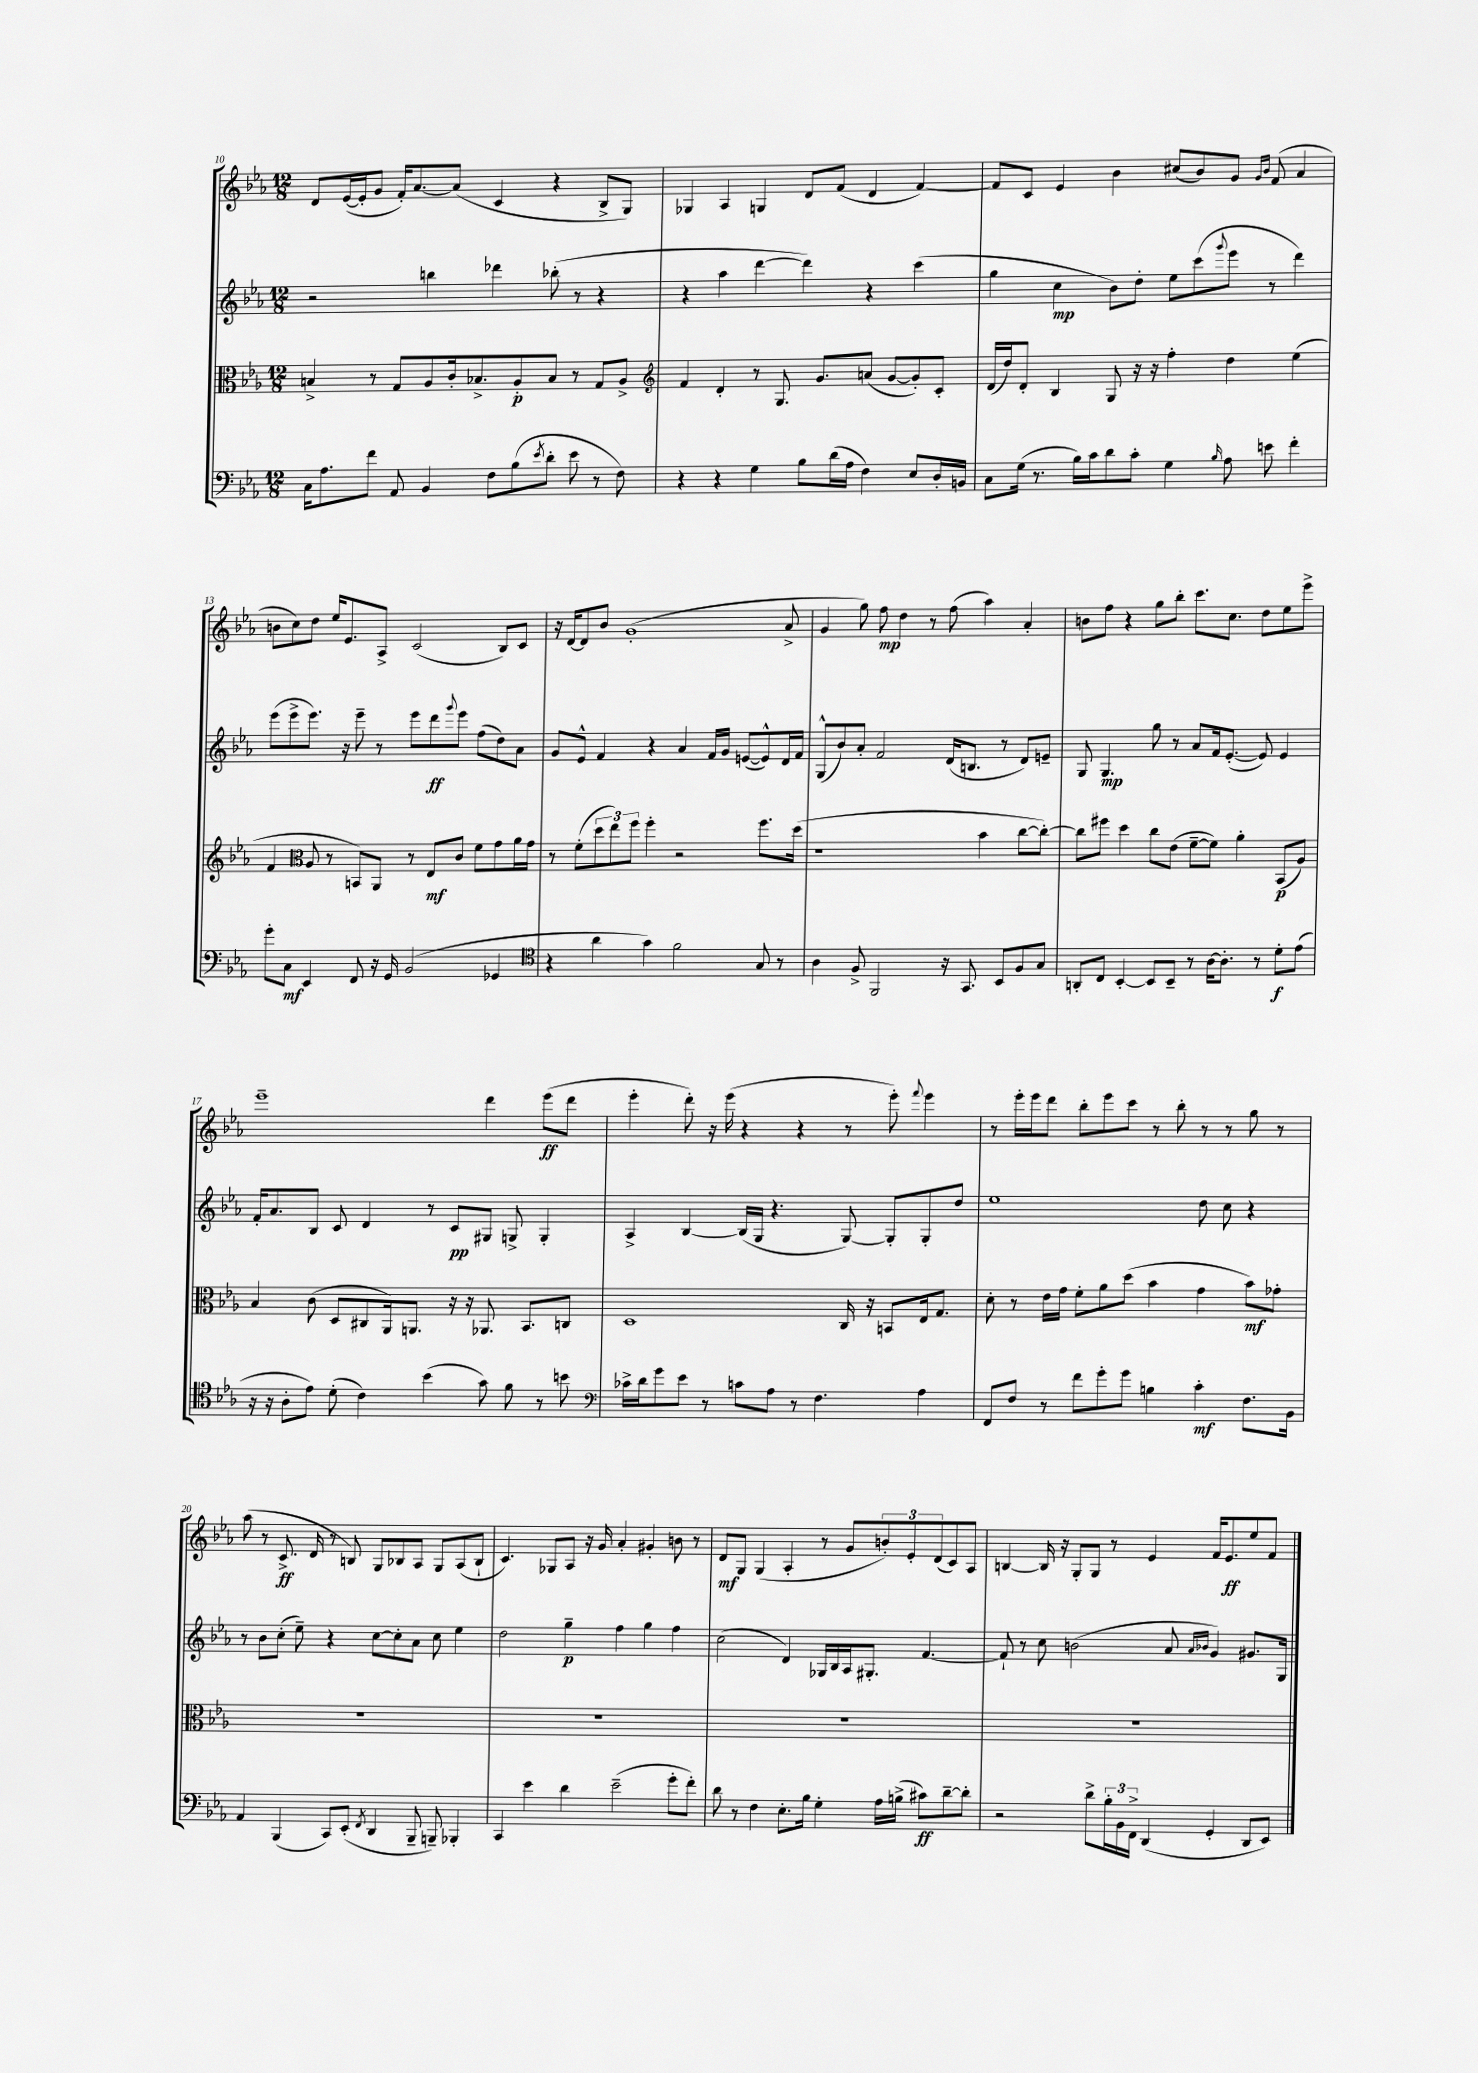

**kern	**dynam	**kern	**dynam	**kern	**dynam	**kern	**dynam
*part4	*part4	*part3	*part3	*part2	*part2	*part1	*part1
*staff4	*staff4	*staff3	*staff3	*staff2	*staff2	*staff1	*staff1
*clefF4	*	*clefC3	*	*clefG2	*	*clefG2	*
*k[b-e-a-]	*	*k[b-e-a-]	*	*k[b-e-a-]	*	*k[b-e-a-]	*
*M12/8	*	*M12/8	*	*M12/8	*	*M12/8	*
=10	=10	=10	=10	=10	=10	=10	=10
16C\KL	.	4Bn^/	.	2r	.	8d/L	.
8.A-\	.	.	.	.	.	.	.
.	.	.	.	.	.	([16e-/L	.
.	.	.	.	.	.	16e-'/J]	.
8f\J	.	8r	.	.	.	8g/J	.
8AA-/	.	8G/L	.	.	.	16f'/KL)	.
.	.	.	.	.	.	[8.a-/	.
4BB-/	.	8A-/	.	4bbn\	.	.	.
.	.	16c'/k	.	.	.	(8a-/J]	.
.	.	8.B-X^/	.	.	.	.	.
8F\L	.	.	.	4ddd-X\	.	4c/	.
(8B-\	.	8A-'/	p	.	.	.	.
8qe-/	.	.	.	.	.	.	.
8d'\J	.	8B-/J	.	(8bb-X'\	.	4r	.
8e-\	.	8r	.	8r	.	.	.
8r	.	8G/L	.	4r	.	8B-^/L	.
8F\)	.	8A-^/J	.	.	.	8G/J)	.
=11	=11	=11	=11	=11	=11	=11	=11
*	*	*clefG2	*	*	*	*	*
4r	.	4f/	.	4r	.	4G-X/	.
4r	.	4d'/	.	4aa-\	.	4A-/	.
4G\	.	8r	.	[4ddd\	.	4Gn/	.
.	.	8.G/	.	.	.	.	.
8B-\L	.	.	.	4ddd\])	.	8d/L	.
.	.	8.g/L	.	.	.	.	.
(16d\L	.	.	.	.	.	(8f/J	.
16A-\JJ	.	.	.	.	.	.	.
4F\)	.	(8an/J	.	4r	.	4d/	.
.	.	[8g/L	.	.	.	.	.
8E-/L	.	8g'/])	.	(4ccc\	.	[4f/)	.
16D'/L	.	8c'/J	.	.	.	.	.
16BBn/JJ	.	.	.	.	.	.	.
=12	=12	=12	=12	=12	=12	=12	=12
8C\L	.	(16d/LL	.	4gg\	.	8f/L]	.
.	.	16dd/J)	.	.	.	.	.
(16G\Jk	.	8d'/J	.	.	.	8c/J	.
8.r	.	.	.	.	.	.	.
.	.	4B-/	.	4cc\	mp	4e-/	.
16B-\LL)	.	.	.	.	.	.	.
16c\J	.	.	.	.	.	.	.
8d\	.	8G/	.	8b-\L)	.	4b-\	.
8c'\J	.	16r	.	8dd'\J	.	.	.
.	.	16r	.	.	.	.	.
4G\	.	4ff'\	.	8ee-\L	.	(8cc#X/L	.
.	.	.	.	(8ccc\	.	8b-/)	.
16qqB-/	.	.	.	8qqggg/	.	.	.
8A-\	.	4dd\	.	8eee-\J	.	8g/J	.
.	.	.	.	.	.	16qqg/LL	.
.	.	.	.	.	.	16qqb-/JJ	.
8en\	.	.	.	8r	.	(8f/	.
4f'\	.	(4ee-\	.	4ddd\)	.	4a-/	.
!!LO:LB:g=z
=13	=13	=13	=13	=13	=13	=13	=13
8g'\L	.	4f/	.	(8eee-\L	.	8bn\L	.
8C\J	mf	.	.	8eee-^\	.	8cc\)	.
*	*	*clefC3	*	*	*	*	*
4EE-/	.	8A-/	.	8.eee-\J)	.	8dd\J	.
.	.	8r	.	.	.	16ee-/KL	.
.	.	.	.	16r	.	8.e-/	.
8FF/	.	8BBn/L)	.	8eee-~\	.	.	.
16r	.	8AA-/J	.	8r	.	8A-^/J	.
16GG/	.	.	.	.	.	.	.
(2BB-/	.	8r	.	8eee-\L	.	(2c/	.
.	.	8E-/L	mf	8ddd\	ff	.	.
.	.	.	.	8qqggg/	.	.	.
.	.	8c/J	.	8eee-\J	.	.	.
.	.	8f\L	.	(8ff\L	.	.	.
4GG-X/	.	8g\	.	8dd\)	.	8B-/L)	.
.	.	16a-\L	.	8a-\J	.	8c/J	.
.	.	16g\JJ	.	.	.	.	.
=14	=14	=14	=14	=14	=14	=14	=14
*clefC4	*	*	*	*	*	*	*
4r	.	8r	.	8g/L	.	16r	.
.	.	.	.	.	.	[16d/KL	.
.	.	(8f'\L	.	8e-^^/J	.	8d/]	.
4a-\	.	12dd\	.	4f/	.	8b-/J	.
.	.	12ee-\)	.	.	.	.	.
.	.	.	.	.	.	(1g'	.
.	.	12ff\J	.	.	.	.	.
4g\)	.	4ff'\	.	4r	.	.	.
2f\	.	2r	.	4a-/	.	.	.
.	.	.	.	16f/LL	.	.	.
.	.	.	.	16g/JJ	.	.	.
.	.	.	.	([8en/L	.	.	.
8G/	.	8.ff\L	.	8e^^/])	.	.	.
8r	.	.	.	16d/L	.	8a-^/	.
.	.	(16dd\Jk	.	16f/JJ	.	.	.
=15	=15	=15	=15	=15	=15	=15	=15
4A-\	.	1r	.	(8G^^/L	.	4g/	.
.	.	.	.	8b-/)	.	.	.
8F^/	.	.	.	8a-'/J	.	8gg\)	.
2FF/	.	.	.	2f/	.	8ff\	mp
.	.	.	.	.	.	4dd\	.
.	.	.	.	.	.	8r	.
16r	.	.	.	(16d/KL	.	(8ff\	.
8.GG/	.	.	.	8.Bn/J	.	.	.
.	.	4b-\	.	.	.	4aa-\)	.
8BB-/L	.	.	.	8r	.	.	.
8F/	.	[8cc\L	.	8d/L)	.	4a-'/	.
8G/J	.	8cc'\J_)	.	8en~/J	.	.	.
=16	=16	=16	=16	=16	=16	=16	=16
8AAn'/L	.	8cc\L]	.	8G/	.	8bn\L	.
8C/J	.	8ff#X\J	.	4.G/	mp	8ff\J	.
[4BB-'/	.	4dd\	.	.	.	4r	.
8BB-/L]	.	8cc\L	.	8gg\	.	8gg\L	.
8BB-~/J	.	(8e-\J	.	8r	.	8bb-'\J	.
8r	.	[8f~\L	.	8a-/L	.	8.ccc\L	.
[16A-\KL	.	8f\J])	.	16f/k	.	.	.
8.A-'\J]	.	.	.	([8.e-'/J	.	8.cc\J	.
.	.	4a-'\	.	.	.	.	.
8r	.	.	.	8e-/])	.	8dd\L	.
8d'\L	f	(8BB-/L	p	4e-/	.	8ee-\	.
(8e-\J	.	8A-/J)	.	.	.	8eee-^\J	.
!!LO:LB:g=z
=17	=17	=17	=17	=17	=17	=17	=17
16r	.	4B-/	.	16f'/KL	.	1eee-~	.
16r	.	.	.	8.a-/	.	.	.
8A-'\L	.	.	.	.	.	.	.
8e-\J)	.	(8c\	.	8B-/J	.	.	.
(8d'\	.	8D/L	.	8c/	.	.	.
4c\)	.	8C#X/	.	4d/	.	.	.
.	.	16AA-/k)	.	.	.	.	.
.	.	8.AAn/J	.	.	.	.	.
(4b-\	.	.	.	8r	.	.	.
.	.	16r	.	8c/L	pp	.	.
.	.	16r	.	.	.	.	.
8g\)	.	8.AA-X/	.	8G#X/J	.	4ddd\	.
8f\	.	.	.	8Gn^/	.	.	.
.	.	8.BB-/L	.	.	.	.	.
8r	.	.	.	4G'/	.	(8eee-\L	ff
8bn\	.	8Cn/J	.	.	.	8ddd\J	.
=18	=18	=18	=18	=18	=18	=18	=18
*clefF4	*	*	*	*	*	*	*
16c-X^\LL	.	1D	.	4A-^/	.	4eee-'\	.
16d\J	.	.	.	.	.	.	.
8g\	.	.	.	.	.	.	.
8e-\J	.	.	.	[4B-/	.	8ddd'\)	.
8r	.	.	.	.	.	16r	.
.	.	.	.	.	.	(16eee-\	.
8cn\L	.	.	.	(16B-/LL]	.	4r	.
.	.	.	.	16G/JJ	.	.	.
8A-\J	.	.	.	4.r	.	.	.
8r	.	.	.	.	.	4r	.
4.F\	.	.	.	.	.	.	.
.	.	16C/	.	[8G/)	.	8r	.
.	.	16r	.	.	.	.	.
.	.	8BBn/L	.	8G'/L]	.	8eee-'\)	.
.	.	.	.	.	.	8qqfff/	.
4A-\	.	16E-/k	.	8G'/	.	4eee-\	.
.	.	8.G/J	.	.	.	.	.
.	.	.	.	8dd/J	.	.	.
=19	=19	=19	=19	=19	=19	=19	=19
8FF/L	.	8d'\	.	1ee-	.	8r	.
8F/J	.	8r	.	.	.	16eee-'\LL	.
.	.	.	.	.	.	16eee-\J	.
8r	.	16e-\LL	.	.	.	8ddd\J	.
.	.	16g\JJ	.	.	.	.	.
8f\L	.	8f'\L	.	.	.	8bb-'\L	.
8g'\	.	8a-\	.	.	.	8eee-\	.
8g\J	.	(8dd\J	.	.	.	8ccc\J	.
4Bn\	.	4b-\	.	.	.	8r	.
.	.	.	.	.	.	8bb-'\	.
4c'\	mf	4g\	.	8dd\	.	8r	.
.	.	.	.	8cc\	.	8r	.
8.F\L	.	8b-\L)	mf	4r	.	8gg\	.
.	.	8g-X'\J	.	.	.	8r	.
16BB-\Jk	.	.	.	.	.	.	.
!!LO:LB:g=z
=20	=20	=20	=20	=20	=20	=20	=20
4AA-/	.	1.r	.	8r	.	(8aa-\	.
.	.	.	.	8b-\L	.	8r	.
(4BBB-/	.	.	.	(8cc'\J	.	8.c^/	ff
.	.	.	.	8ee-~\)	.	.	.
.	.	.	.	.	.	16d/	.
8CC/L)	.	.	.	4r	.	8r	.
(8EE-'/J	.	.	.	.	.	8Bn/)	.
8qFF/	.	.	.	.	.	.	.
4DD/	.	.	.	[8cc\L	.	8G/L	.
.	.	.	.	8cc'\]	.	8B-X/	.
8BBB-~/	.	.	.	8a-\J	.	8A-/J	.
8BBBn~/)	.	.	.	8cc\	.	8G/L	.
4BBB-X'/	.	.	.	4ee-\	.	(8A-/	.
.	.	.	.	.	.	8B-`/J	.
=21	=21	=21	=21	=21	=21	=21	=21
4CC/	.	1.r	.	2dd\	.	4.c/)	.
4e-\	.	.	.	.	.	.	.
.	.	.	.	.	.	8G-X/L	.
4d\	.	.	.	4gg~\	p	8A-/J	.
.	.	.	.	.	.	16r	.
.	.	.	.	.	.	16g/	.
(2e-~\	.	.	.	4ff\	.	4a-'/	.
.	.	.	.	4gg\	.	4g#X'/	.
8g'\L	.	.	.	4ff\	.	8bn\	.
8f'\J)	.	.	.	.	.	8r	.
=22	=22	=22	=22	=22	=22	=22	=22
8d\	.	1.r	.	(2cc\	.	8d/L	mf
8r	.	.	.	.	.	8G/J	.
4F\	.	.	.	.	.	(4G/	.
8.E-'\L	.	.	.	4d/)	.	4A-'/	.
16B-\Jk	.	.	.	.	.	.	.
4G'\	.	.	.	16G-X/LL	.	8r	.
.	.	.	.	16B-/	.	.	.
.	.	.	.	16A-/J	.	8g/L	.
.	.	.	.	8.G#X'/J	.	.	.
16A-\LL	.	.	.	.	.	12bn'/)	.
(16Bn^\JJ	.	.	.	.	.	.	.
.	.	.	.	.	.	12e-'/	.
8c#X\L)	ff	.	.	[4.f/	.	.	.
.	.	.	.	.	.	(12d/	.
[8d~\	.	.	.	.	.	8c/)	.
8d'\J]	.	.	.	.	.	8A-/J	.
=23	=23	=23	=23	=23	=23	=23	=23
2r	.	1.r	.	8f`/]	.	[4Bn/	.
.	.	.	.	8r	.	.	.
.	.	.	.	8cc\	.	16B/]	.
.	.	.	.	.	.	16r	.
.	.	.	.	(2bn\	.	8G'/L	.
8d^\L	.	.	.	.	.	8G/J	.
24B-'\L	.	.	.	.	.	8r	.
24BB-\	.	.	.	.	.	.	.
24FF^\JJ	.	.	.	.	.	.	.
(4DD/	.	.	.	.	.	4e-/	.
.	.	.	.	8a-/	.	.	.
.	.	.	.	16qqa-/LL	.	.	.
.	.	.	.	16qqb-X/JJ	.	.	.
4GG'/	.	.	.	4g/)	.	16f/KL	.
.	.	.	.	.	.	8.e-/	ff
8DD/L	.	.	.	8.g#X/L	.	8ee-/	.
8EE-/J)	.	.	.	.	.	8f/J	.
.	.	.	.	16G/Jk	.	.	.
==	==	==	==	==	==	==	==
*-	*-	*-	*-	*-	*-	*-	*-
